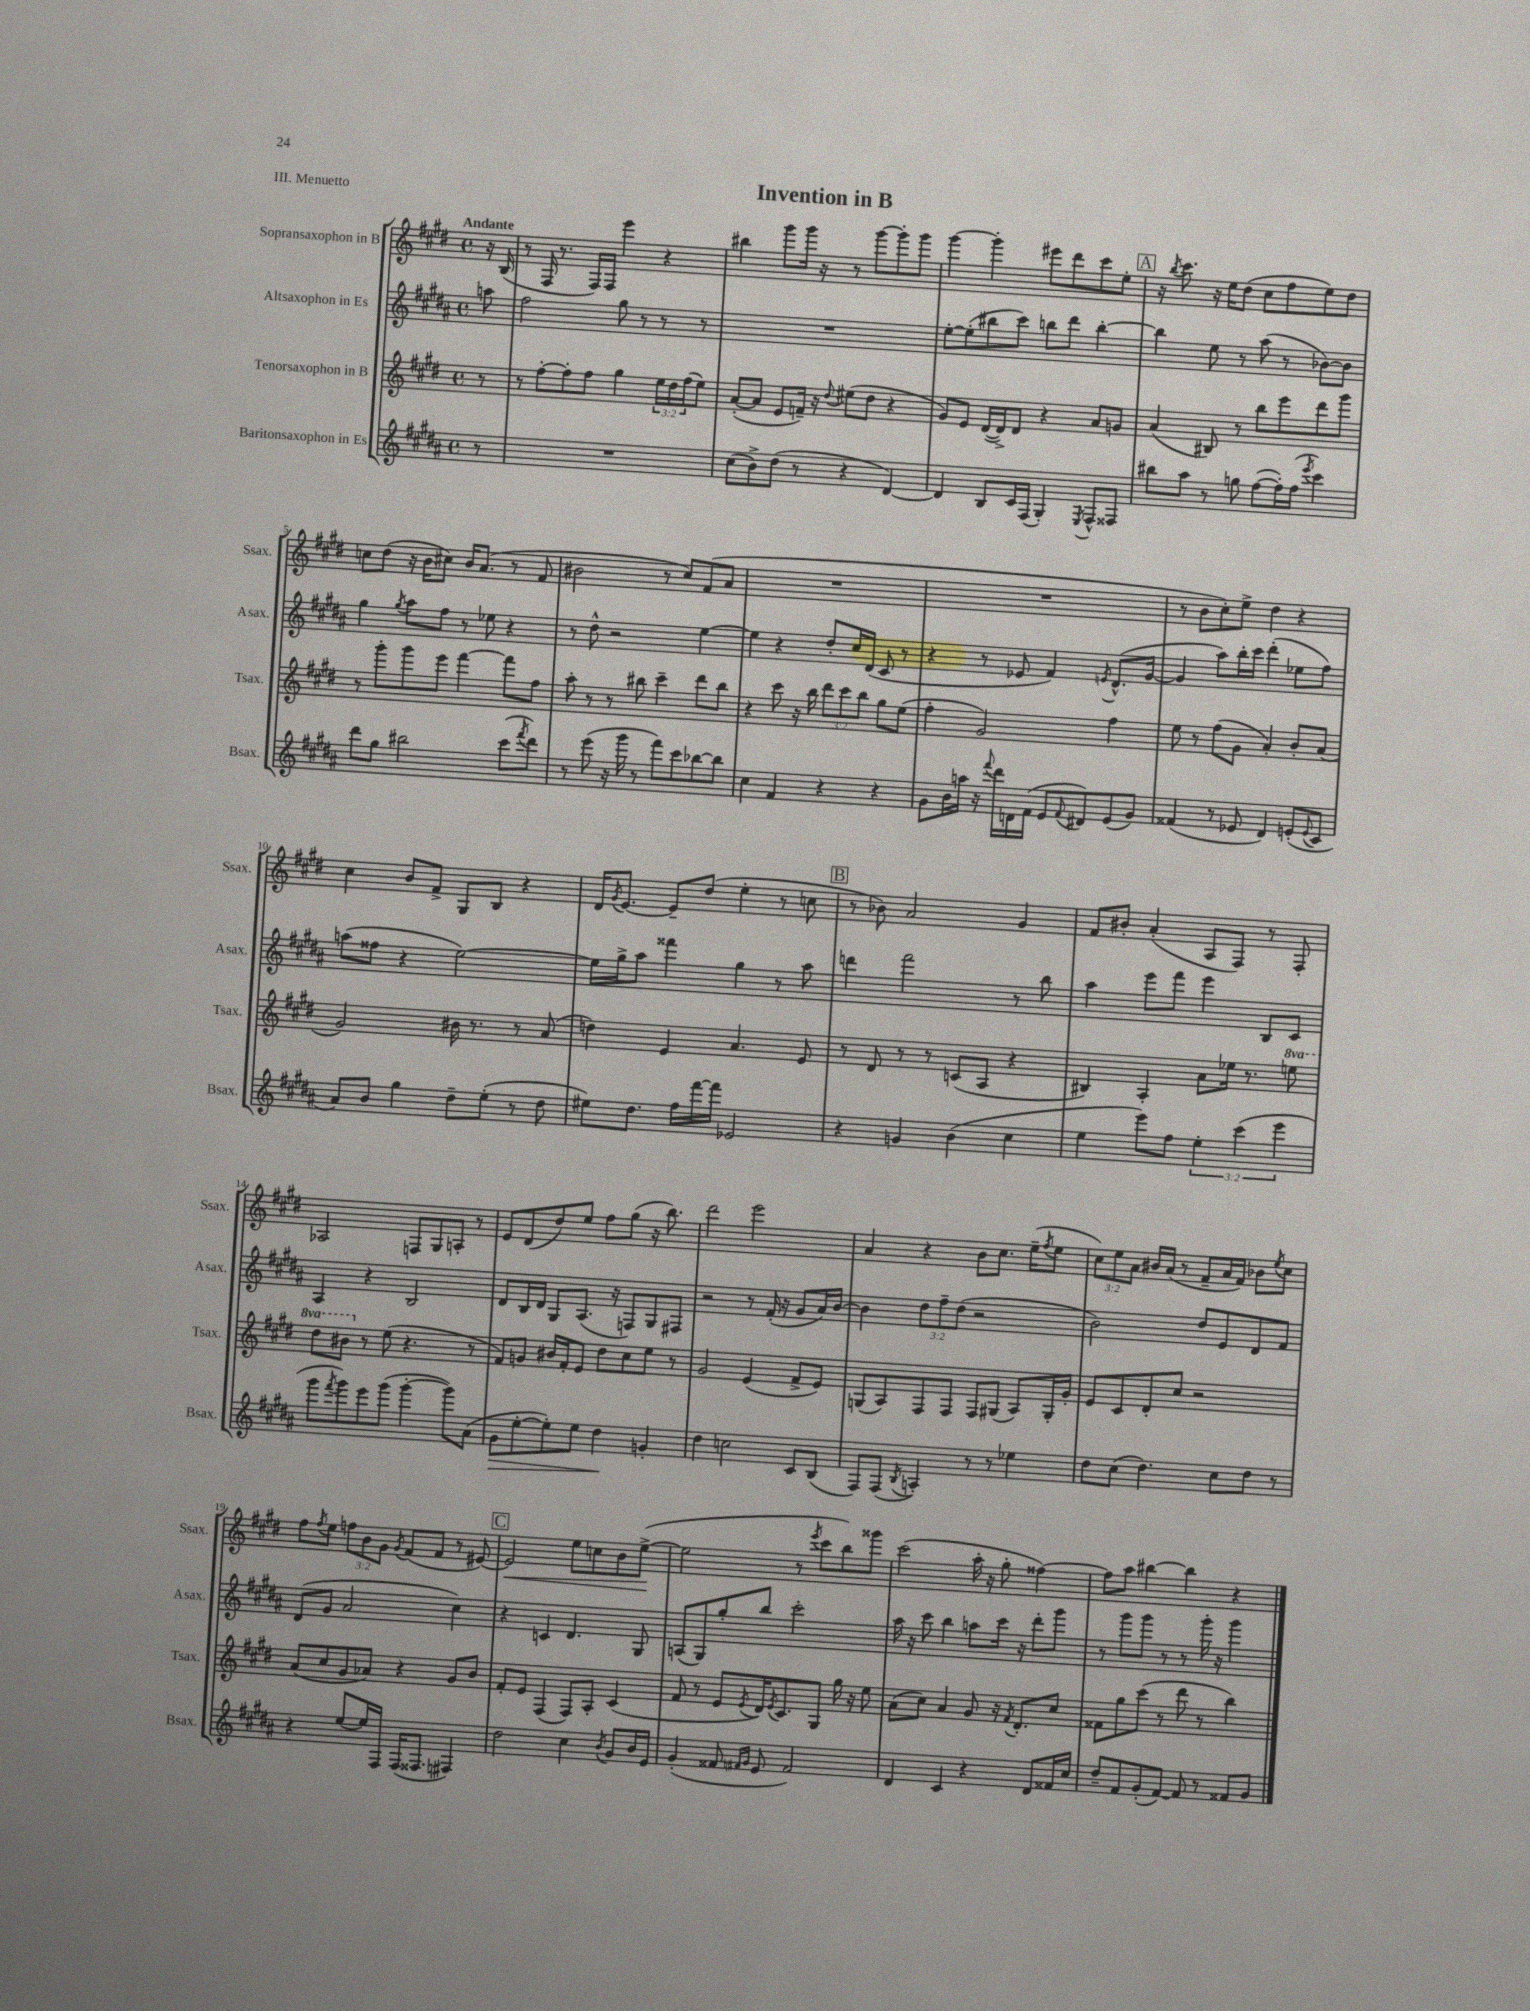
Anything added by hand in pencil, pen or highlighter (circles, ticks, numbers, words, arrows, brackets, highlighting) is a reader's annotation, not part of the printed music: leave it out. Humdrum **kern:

**kern	**kern	**kern	**kern
*staff4	*staff3	*staff2	*staff1
*clefG2	*clefG2	*clefG2	*clefG2
*k[f#c#g#d#a#]	*k[f#c#g#d#]	*k[f#c#g#d#a#]	*k[f#c#g#d#]
*M4/4	*M4/4	*M4/4	*M4/4
*met(c)	*met(c)	*met(c)	*met(c)
8r	8r	8aa\	16r
.	.	.	(16B/
=	=	=	=
1r	8r	2ff#\	8r
.	[8ff#'\L	.	16F#/
.	.	.	8.r
.	8ff#'\]	.	.
.	8ff#\J	.	16F#/LL)
.	.	.	16F#/JJ
.	4gg#\	8gg#\	4eee\
.	.	8r	.
.	24ee\LL	8r	4r
.	24dd#\	.	.
.	(24ff#\J	.	.
.	8ee\J)	8r	.
=	=	=	=
(8cc#\L	([8a'/L	1r	4bb#\
8b^\)	8a/]J	.	.
(8dd#\J	8e/L	.	8ggg#\L
8r	16f~/Jk)	.	16ggg#\Jk
.	16r	.	16r
.	8qqdd#/	.	.
4r	(8ee#\L	.	8r
.	8dd#\J	.	[8ggg#\L
[4d#/)	4r	.	8ggg#'\]
.	.	.	8ggg#\J
=	=	=	=
4d#/]	8g#/L)	[8ee'\L	[4ggg#\
.	8e/J	(8ee'\]	.
8B/L	([16d#/LL	8bb#\	4ggg#'\]
.	16d#^/]J)	.	.
16c#/L	8d#/J	8ccc#\J)	.
(16F#/JJ	.	.	.
4G#'/)	4r	8bb\L	8eee#\L
.	.	8ddd#\J	8ddd#\
8qE/	.	.	.
8F#^^/L	8a/L	[4bb'\	8ccc#\
8F##/J	8g/J	.	8ee'\J
=	=	=	=
8bb#\L	(4a/	4bb\]	16r
.	.	.	8qbb/
.	.	.	8.ccc#\
8aa#\J	.	.	.
8r	8B#/)	8ee\	16r
.	.	.	16ee\LK
8gg\	8r	8r	(8dd#\J
([8ff#\L	8bb\L	(8aa#\	8cc#\L
16ff#'\]L)	8eee\	8r	8ff#\
(16ff#\JJ	.	.	.
8qeee/	.	.	.
4ccc#\)	8ddd#\	[8b-\L)	8ee\)
.	8ggg#\J	8b-\]J	8dd#\J
=	=	=	=
8ddd#\L	8r	4gg#\	8cc\L
8gg#\J	8ggg#'\L	.	(8dd#\J
.	.	8qgg#/	.
2bb#\	8ggg#\	8aa#\L	16r
.	.	.	16b\LK
.	8eee\J	8ff#\J	8cc#\J)
.	[4fff#\	8r	16b/LK
.	.	.	(8.a/J
.	.	8ee-\	.
(8ccc#\L	8fff#\]L	4r	8r
8qfff#/	.	.	.
8ddd#\J)	8ff#\J	.	8f#/
=	=	=	=
8r	8aa'\	8r	2b#\
(8eee\	8r	8dd#^^\	.
16r	8r	2r	.
16ggg#\	.	.	.
8r	8bb#\	.	.
8fff#\L)	4ccc#~\	.	8r
8ccc#\	.	.	8cc#/L)
[8bb-\	8ddd#\L	[4ee\	(8f#/
8bb-\]J	8bb#\J	.	8a/J
=	=	=	=
4cc#\	4r	4ee\]	1r
4f#/	8ccc#\	4r	.
.	16r	.	.
.	16bb\	.	.
4r	12ddd#\L	8dd#'/L	.
.	12ccc#\	.	.
.	.	16cc#/L	.
.	12bb\J	.	.
.	.	(16d#/JJ	.
4r	8gg#\L	8c#/	.
.	(8ee\J	8r	.
=	=	=	=
8g#\L	4ff#'\	4r	1r
16b\L	.	.	.
16aa\JJ	.	.	.
16r	2g#/)	8r	.
8qqfff#/	.	.	.
16ddd#\LL	.	.	.
16d\	.	8e-/	.
(16f#\JJ	.	.	.
8e/L	.	4f#/)	.
8qqf#/	.	.	.
8d#/)	.	.	.
.	.	8qe/	.
(8e/	4ff#\	(8.d#^^/L	.
8g#/J)	.	.	.
.	.	[16g#/Jk	.
=	=	=	=
(4f##/	8ee\	4g#/]	8r
.	8r	.	8b\L
8r	(8ff#\L	8aa#\L)	8cc#'\)
8e-/	8g#\J	16bb'\L	8ee^\J
.	.	16ccc#\JJ	.
4d#/)	4a'/)	(4ddd#'\	4dd#\
(8e'/L	8b'/L	8ee-\L	4r
8qqe/	.	.	.
8c#/J	(8a/J	8ff#\J)	.
=	=	=	=
8a#/L)	2g#/)	(8aa\L	4cc#\
8b/J	.	8ff##\J	.
4gg#\	.	4r	8b/L
.	.	.	8f#^/J
8dd#~\L	16b#\	[2ee\)	8G#/L
.	8.r	.	.
(8ee'\J	.	.	8B/J
8r	8r	.	4r
8dd#\	(8a/	.	.
=	=	=	=
8ee#\L)	4dd\)	16ee\]LL	16d#/LK
.	.	.	8qg#/
.	.	16gg#^\J	[8.e/J
8.dd#\J	.	8aa#\J	.
.	4e/	4fff##\	8e~/]L
16ff#\LL	.	.	.
[16fff#\	.	.	(8dd#/J
16fff#\]JJ	.	.	.
2e-/	4.a/	4gg#\	4ee'\
.	.	8r	8r
.	8e/	8aa#\	8cc\
=	=	=	=
4r	8r	4ddd\	8r
.	8d#/	.	8b-\)
4g/	8r	2fff#\	2a/
.	8r	.	.
(4b\	(8c/L	.	.
.	8A/J	.	.
4cc#\	4r	8r	4g#/
.	.	8bb\	.
=	=	=	=
4ee\	4B#/)	4aa#\	8f#/L
.	.	.	8b#'/J
8eee\L)	4A'/	8eee\L	(4a'/
8ff#\J	.	8fff#\J	.
6ee'\	8a\L	4eee\	8A/L
.	16ee-\Jk	.	8F#/J)
(6ccc#\	.	.	.
.	8.r	.	.
.	.	8B/L	8r
6eee\	.	.	.
.	8eee\	8c#/J	8F#'/
=	=	=	=
8ggg#\L	8ddd#\L	4A#/	2A-/
8qfff#/	.	.	.
8ggg#\)	8bb#\J	.	.
8eee\	8r	4r	.
(8ggg#\J	(8ee\	.	.
[4ggg#'\	4.r	2B/	8F/L
.	.	.	8G#/
8ggg#\]L)	.	.	8A'/J
(8a#\J	8r	.	8r
=	=	=	=
8g#\L	8f#/L)	8d#/L	8e/L
[8ee'\	8g/J	16B/L	(8d#/
.	.	16d#/JJ	.
8ee'\])	16b#/LL	8G#/L	8dd#/)
.	16f#'/J	.	.
8ee\J	8e/J	(8.A#/J	8ee/J
4dd#\	8dd#\L	.	8ff#\L
.	.	16r	.
.	8cc#\	8F/L)	(8gg#\J
4g'/	8ee\J	8G#/	16r
.	.	.	8.bb\)
.	8r	8F#/J	.
=	=	=	=
4dd#\	2g#/	2r	2ddd#\
2cc\	.	.	.
.	(4e/	8r	2eee\
.	.	(16f#'/	.
.	.	16r	.
8c#/L	8f#^/L	8g#/L	.
(8B/J	8e/J)	16a#/L)	.
.	.	[16b/JJ	.
=	=	=	=
8F#/L)	(8G/L	4b\]	4a/
(8F#/J	8A/)	.	.
8qB/	.	.	.
4A'/)	8F#/	12dd#\L	4r
.	.	12ff#~\	.
.	8F#/J	.	.
.	.	(12dd#\J	.
8r	8F#/L	2r	8b\L
8r	(8G#/J	.	8.cc#\J
4ee-\	8A/L)	.	.
.	.	.	(16ee~\LK
.	.	.	8qff#/
.	16G#'/L	.	8ee\J
.	16g#'/JJ	.	.
=	=	=	=
8dd#\L	8e/L	2b\)	12cc#\L)
.	.	.	12ee\
(8cc#\J	8c#/	.	.
.	.	.	12a\J
4.dd#\)	8d#'/	.	16b#/LL
.	.	.	(16a/JJ
.	8cc#/J	.	8r
.	2r	8dd#/L	8f#~/L
8cc#\L	.	8e/	16a/L
.	.	.	16f#/JJ)
8dd#\J	.	8d#/	8b-\L
.	.	.	8qee/
8r	.	8f#/J	8cc#\J
=	=	=	=
4r	(8a/L	(8d#/L	8ff#\L
.	.	.	8qff#/
.	8cc#/	8g#/J	8ee\J
[8ee/L	8g#/	2a#/	12ff\L
.	.	.	12b\
16ee/]L	8a-/J)	.	.
.	.	.	12g#\J
16F#/JJ	.	.	.
.	.	.	8qg#/
(16F#/LK	4r	.	(8f#/L
8.F##/J	.	.	.
.	.	.	8f#/J
4F#/)	8g#/L	4cc#\)	8r
.	8b/J	.	[8e#/)
=	=	=	=
2dd#\	8f#'/L	4r	2e#/]
.	8e/J	.	.
.	(4F#/	4c/	.
4cc#\	8F#/L)	4.d#/	8ee\L
.	8A'/J	.	8cc\
8qb/	.	.	.
8g#/L	(4c#/	.	8b\
16b/L	.	8G#/	([8ee^\J
16e/JJ	.	.	.
=	=	=	=
(4g#'/	8f#/	(8A/L	2ee\]
.	8r	8G#/)	.
8f##/	8e/L	8gg#'/	.
16qqf#/LL	.	.	.
16qqg#/JJ	8qe/	.	.
8e/	16d#/K)	8bb/J	.
.	8qe/	.	.
.	8.c#/	.	.
2f#/)	.	2ccc#'\	8r
.	.	.	8qeee/
.	8G#/J	.	8ccc#\L
.	16gg#\	.	8bb\)
.	16r	.	.
.	8ee\	.	8ggg##\J
=	=	=	=
4d#/	(8a\L	16aa#\	(2ccc#\
.	.	16r	.
.	8cc#\J)	8ccc#\	.
4c#/	4a/	4bb\	.
4r	8g#/	8aa\L	16aa'\
.	.	.	16r
.	16r	16ccc#\Jk	8gg#'\
.	8qf#/	.	.
.	8.d#'/L	16r	.
8d#/L	.	8ddd#'\L	[4ff##\)
16f##/L	8cc#/J	8ggg#\J	.
16cc#/JJ	.	.	.
=	=	=	=
8dd#~/L	8f##\L	8r	8ff##\]L
8f#/	8gg#\	8ggg#\L	8aa\J
(8g#'/	(8ccc#\J	8ggg#\J	[4bb#\
[8f#/J)	8r	8r	.
8f#/]	8ddd#\	8r	4bb#\]
8r	8r	16ggg#'\	.
.	.	16r	.
8f##/L	4bb\)	4ggg#\	4r
8g#/J	.	.	.
==	==	==	==
*-	*-	*-	*-
